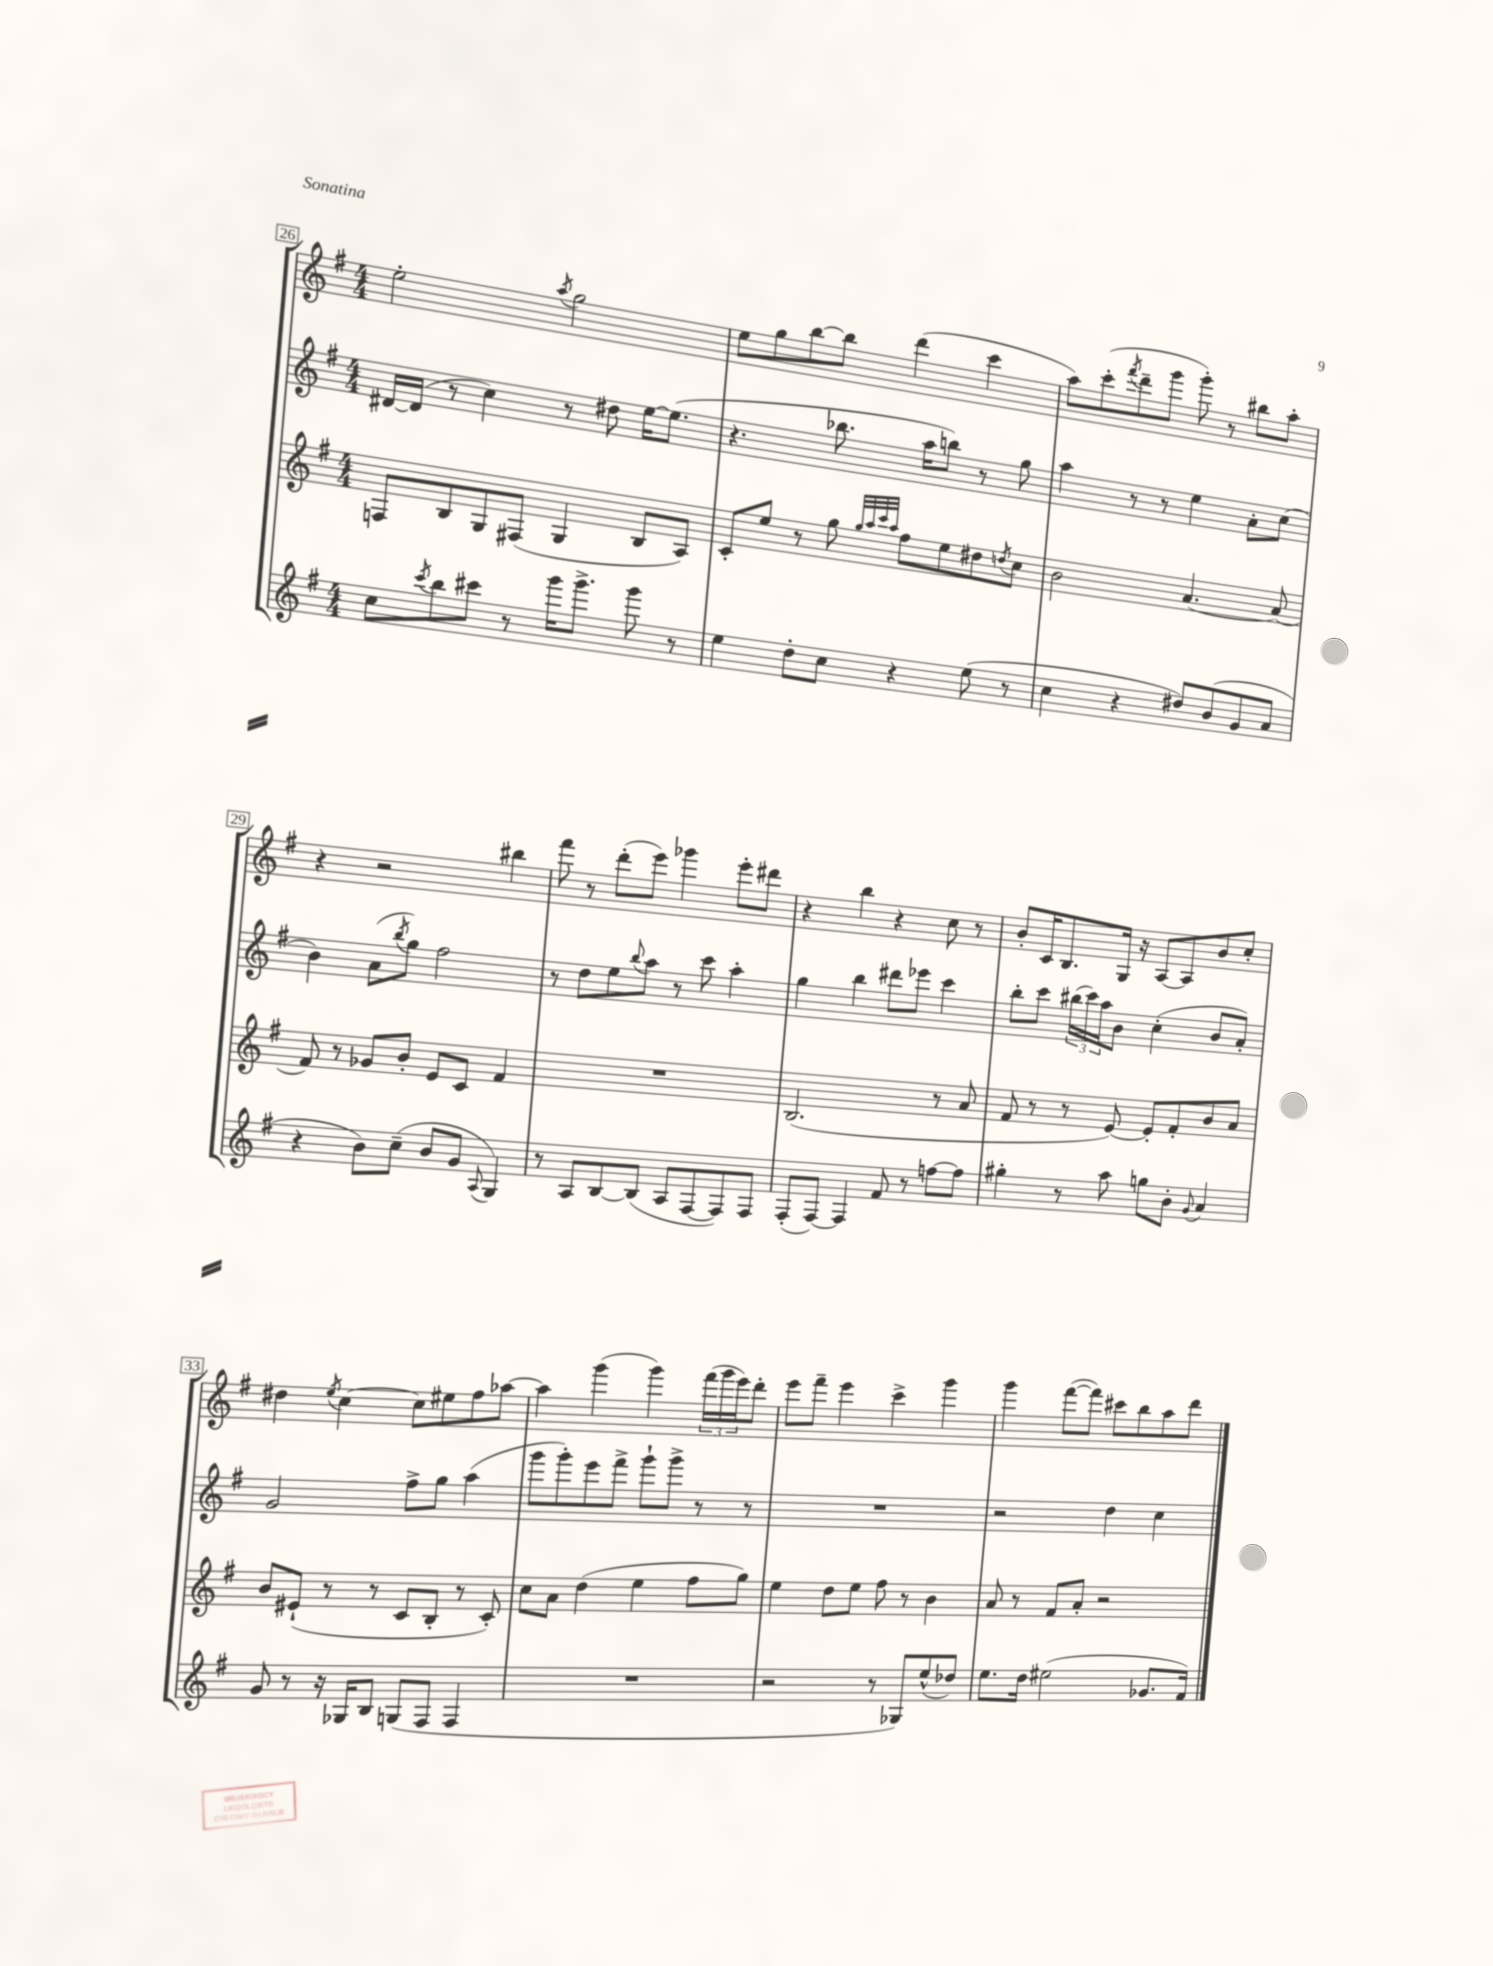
<<
\new StaffGroup <<
\new Staff = "s0" {
    \clef treble \key g \major \numericTimeSignature \time 4/4
    e''2-. \acciaccatura { a''8 } g''2 |
    e''8 g''8 b''8~ b''8 d'''4( c'''4 |
    a''8) c'''8-.( \acciaccatura { fis'''8 } d'''8-- g'''8 g'''8-.) r8 bis''8 a''8-. |
    r4 r2 bis''4 |
    fis'''8 r8 d'''8-.( e'''8) ges'''4 e'''8-. dis'''8 |
    r4 b''4 r4 c''8 r8 |
    b'8-. c'16 b8. g16 r16 a8~ a8 b'8 c''8-. |
    dis''4 \acciaccatura { e''8 } c''4~ c''8 eis''8 fis''8 aes''8~ |
    aes''4 g'''4( g'''4) \tuplet 3/2 { fis'''16( g'''16 e'''16) } d'''8-. |
    e'''8 fis'''8-- e'''4 c'''4-> g'''4 |
    g'''4 fis'''8~( fis'''8) cis'''8 b''8 a''8 d'''8 \bar "|." |
}
\new Staff = "s1" {
    \clef treble \key g \major \numericTimeSignature \time 4/4
    dis'16~ dis'16( r8 c''4) r8 dis''8 e''16~ e''8.( |
    r4. bes''8. a''16 b''8) r8 g''8 |
    a''4 r8 r8 e''4 a'8-. c''8( |
    b'4) a'8( \acciaccatura { b''8 } g''8) fis''2 |
    r8 d''8 e''8 \appoggiatura { b''8 } a''8 r8 c'''8 a''4-. |
    g''4 b''4 dis'''8 ees'''8 c'''4 |
    b''8-. c'''8 \tuplet 3/2 { bis''16( c'''16) a''16 } b'8 c''4-.( b'8 a'8-.) |
    g'2 fis''8-> g''8 a''4( |
    g'''8 g'''8-.) e'''8 fis'''8-> g'''8-! g'''8-> r8 r8 |
    R1 |
    r2 d''4 c''4 \bar "|." |
}
\new Staff = "s2" {
    \clef treble \key g \major \numericTimeSignature \time 4/4
    f8 b8 g8 fis8( g4 b8 a8) |
    c'8-. e''8 r8 g''8 \grace { g''32 a''32 c'''32 a''32 } fis''8 e''8 dis''8 \acciaccatura { d''8 } c''8 |
    b'2 a'4.~ a'8( |
    fis'8) r8 ges'8 b'8-. e'8 c'8 fis'4 |
    R1 |
    b2.( r8 a'8 |
    fis'8 r8 r8 e'8~) e'8-. fis'8-. b'8 a'8 |
    b'8 eis'8-!( r8 r8 c'8 b8-. r8 c'8-.) |
    c''8 a'8 d''4( e''4 fis''8 g''8) |
    e''4 d''8 e''8 fis''8 r8 b'4 |
    a'8 r8 fis'8 a'8-. r2 \bar "|." |
}
\new Staff = "s3" {
    \clef treble \key g \major \numericTimeSignature \time 4/4
    c''8 \acciaccatura { c'''8 } b''8 cis'''8 r8 g'''16 g'''8.-> g'''8 r8 |
    e''4 d''8-. c''8 r4 e''8( r8 |
    c''4 r4 dis''8) b'8( g'8 a'8 |
    r4 b'8) c''8--( b'8 g'8 \appoggiatura { a8 } g4) |
    r8 a8 b8~ b8( a8 fis8~ fis8) fis8 |
    fis8-.( fis8~) fis4 fis'8 r8 f''8~ f''8 |
    gis''4-. r8 a''8 g''8 b'8-. \appoggiatura { g'8 } a'4 |
    g'8 r8 r16 ges16 b8 g8( fis8 fis4 |
    R1 |
    r2 r8 ges8) e''8-^( des''8) |
    e''8. d''16 eis''2( ges'8. fis'16) \bar "|." |
}
>>
>>
\layout { \context { \Score currentBarNumber = #26 \override BarNumber.stencil = #(make-stencil-boxer 0.1 0.3 ly:text-interface::print) } }
